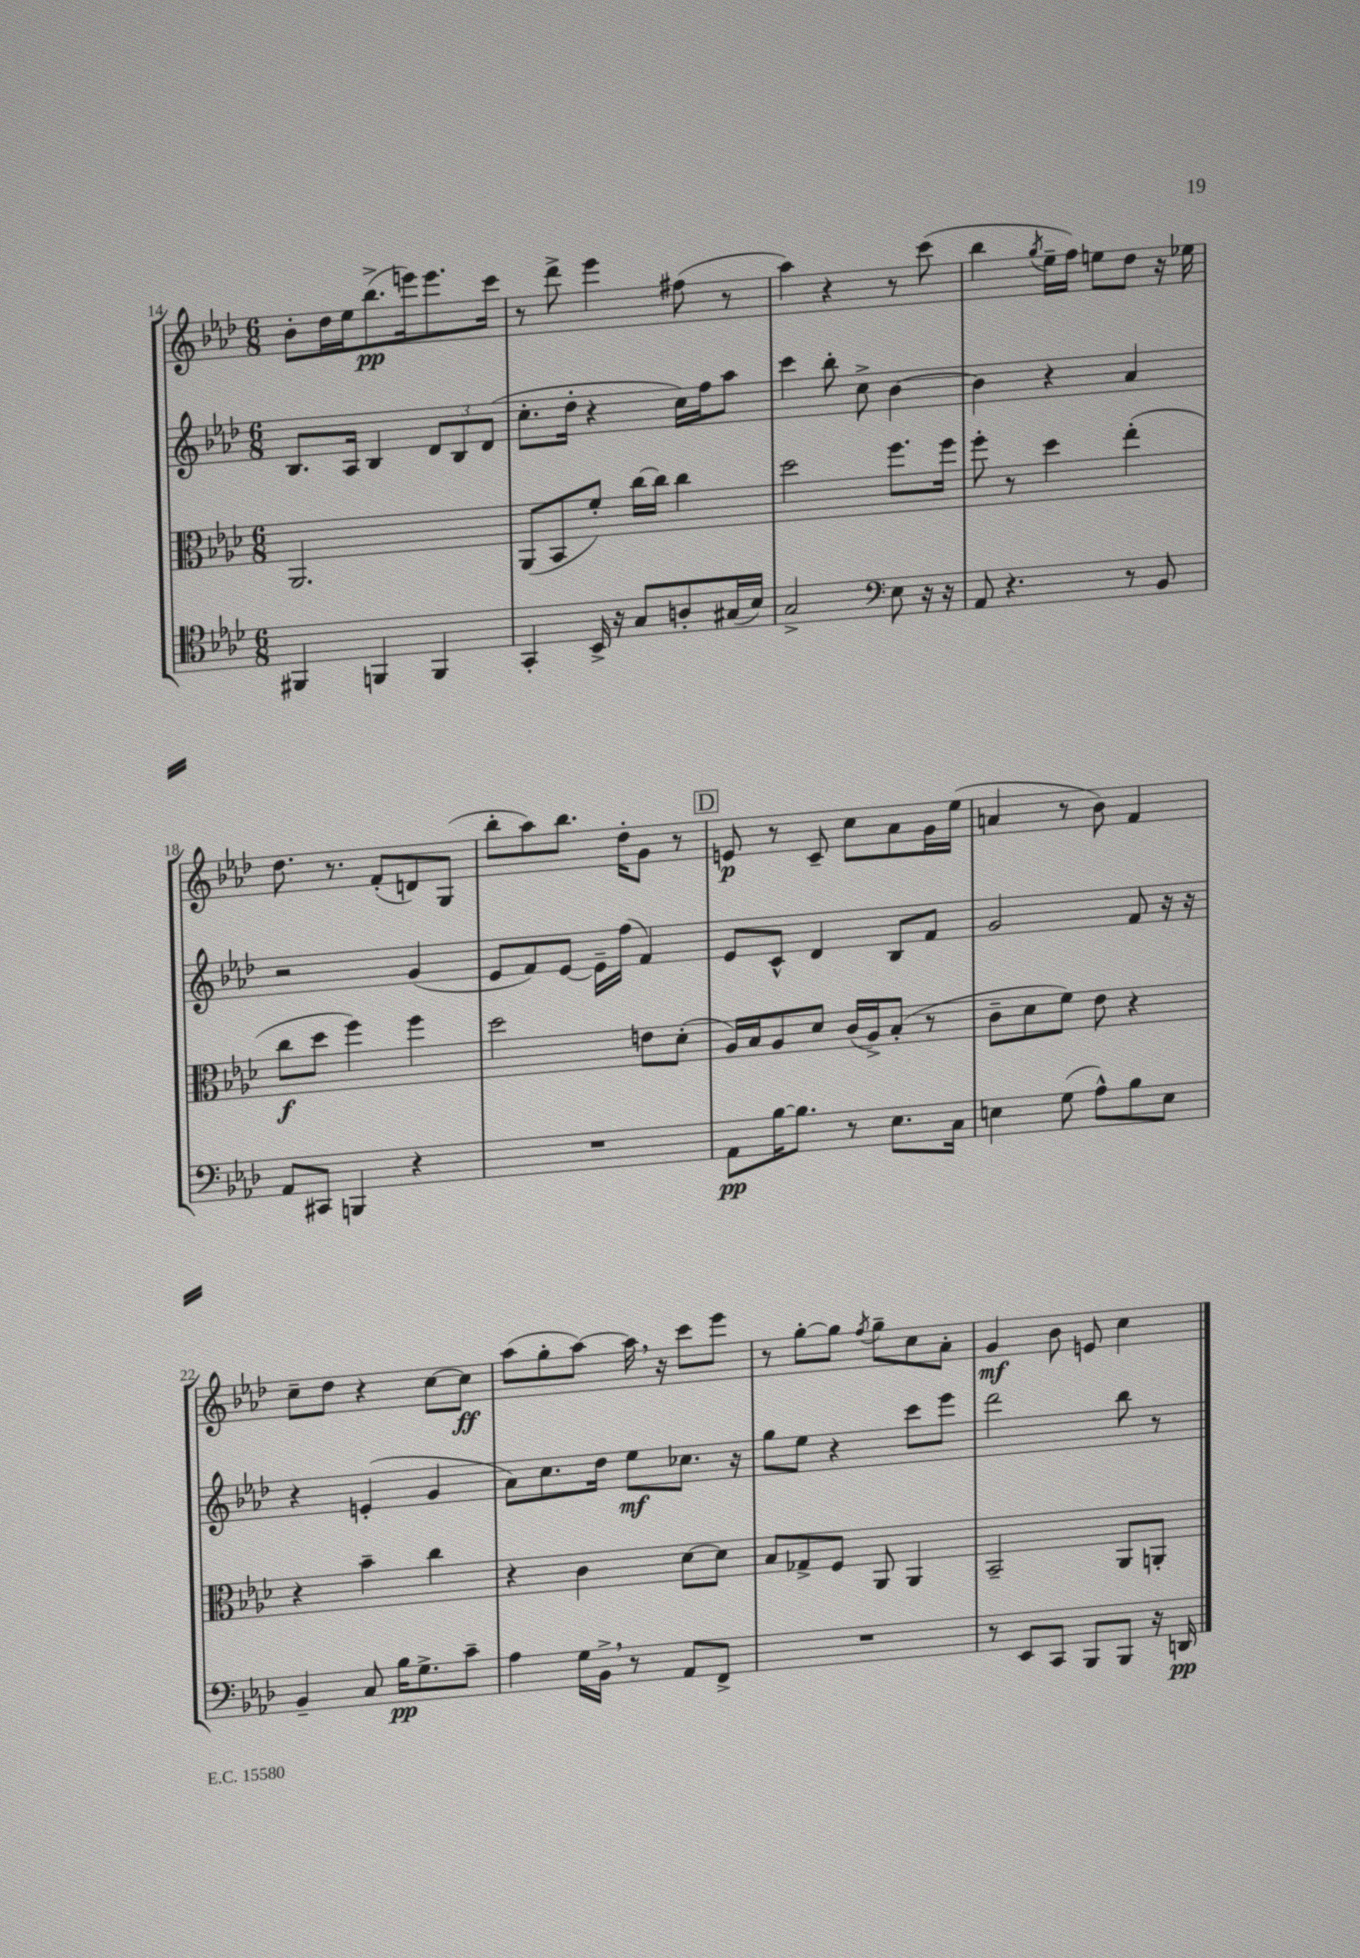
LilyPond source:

<<
\new StaffGroup <<
\new Staff = "s0" {
    \clef treble \key aes \major \numericTimeSignature \time 6/8
    bes'8-. des''16 ees''16 bes''8.->\pp( e'''16) e'''8. c'''16 |
    r8 des'''8-> ees'''4 fis''8( r8 |
    aes''4) r4 r8 c'''8( |
    bes''4 \acciaccatura { g''8 } ees''16-- f''16) e''8 des''8 r16 ees''16 |
    des''8. r8. f'8-.( d'8) g8( |
    bes''8-. aes''8) bes''8. des''16-. g'8 r8 |
    \mark \markup { \box "D" } e'8\p r8 c'8-- c''8 aes'8 g'16 ees''16( |
    a'4 r8 bes'8) f'4 |
    c''8-- des''8 r4 c''8~ c''8\ff |
    aes''8( g''8-. aes''8~) aes''16 \breathe r16 c'''8 ees'''8 |
    r8 g''8~-. g''8 \acciaccatura { f''8 } g''8-- c''8 aes'8-. |
    g'4\mf bes'8 e'8 c''4 \bar "|." |
}
\new Staff = "s1" {
    \clef treble \key aes \major \numericTimeSignature \time 6/8
    bes8. aes16 bes4 \tuplet 3/2 { des'8 bes8 des'8( } |
    c''8.-. des''16-. r4 c''16) f''16 aes''8 |
    c'''4 bes''8-. c''8-> bes'4~ |
    bes'4 r4 aes'4 |
    r2 g'4( |
    ees'8 f'8) ees'8~ ees'16-- f''16( f'4) |
    \mark \markup { \box "D" } ees'8 c'8-^ des'4 bes8 f'8 |
    g'2 f'8 r16 r16 |
    r4 e'4-.( g'4 |
    aes'8) c''8. des''16 ees''8\mf ces''8. r16 |
    g''8 ees''8 r4 c'''8 ees'''8 |
    des'''2 bes''8 r8 \bar "|." |
}
\new Staff = "s2" {
    \clef alto \key aes \major \numericTimeSignature \time 6/8
    aes,2. |
    aes,8( bes,8 f'8-.) c''16~ c''16 c''4 |
    des''2 f''8. f''16 |
    f''8-. r8 des''4 ees''4-.( |
    c''8\f des''8 f''4) f''4 |
    des''2 e'8 des'8-.( |
    \mark \markup { \box "D" } aes16) bes16 aes8 des'8 c'16( aes16->) bes8-.( r8 |
    c'8-- des'8 f'8) ees'8 r4 |
    r4 bes'4-- c''4 |
    r4 c'4 des'8~ des'8 |
    bes8 ges8-> f8 aes,8 aes,4 |
    bes,2-- aes,8 a,8-. \bar "|." |
}
\new Staff = "s3" {
    \clef tenor \key aes \major \numericTimeSignature \time 6/8
    fis,4 f,4 f,4 |
    g,4-. bes,16-> r16 g8 a8-. gis16( bes16) |
    g2-> \clef bass ees8 r16 r16 |
    aes,8 r4. r8 bes,8 |
    aes,8 cis,8 b,,4 r4 |
    R2. |
    \mark \markup { \box "D" } aes,8\pp bes16~ bes8. r8 ees8. c16 |
    e4 g8( aes8-^) bes8 e8 |
    bes,4-- c8 bes16\pp g8.-> c'8-- |
    aes4 g16 bes,16-> \breathe r8 aes,8 f,8-> |
    R2. |
    r8 ees,8 c,8 bes,,8 bes,,8 r16 d,16\pp \bar "|." |
}
>>
>>
\layout { \context { \Score currentBarNumber = #14 } }
